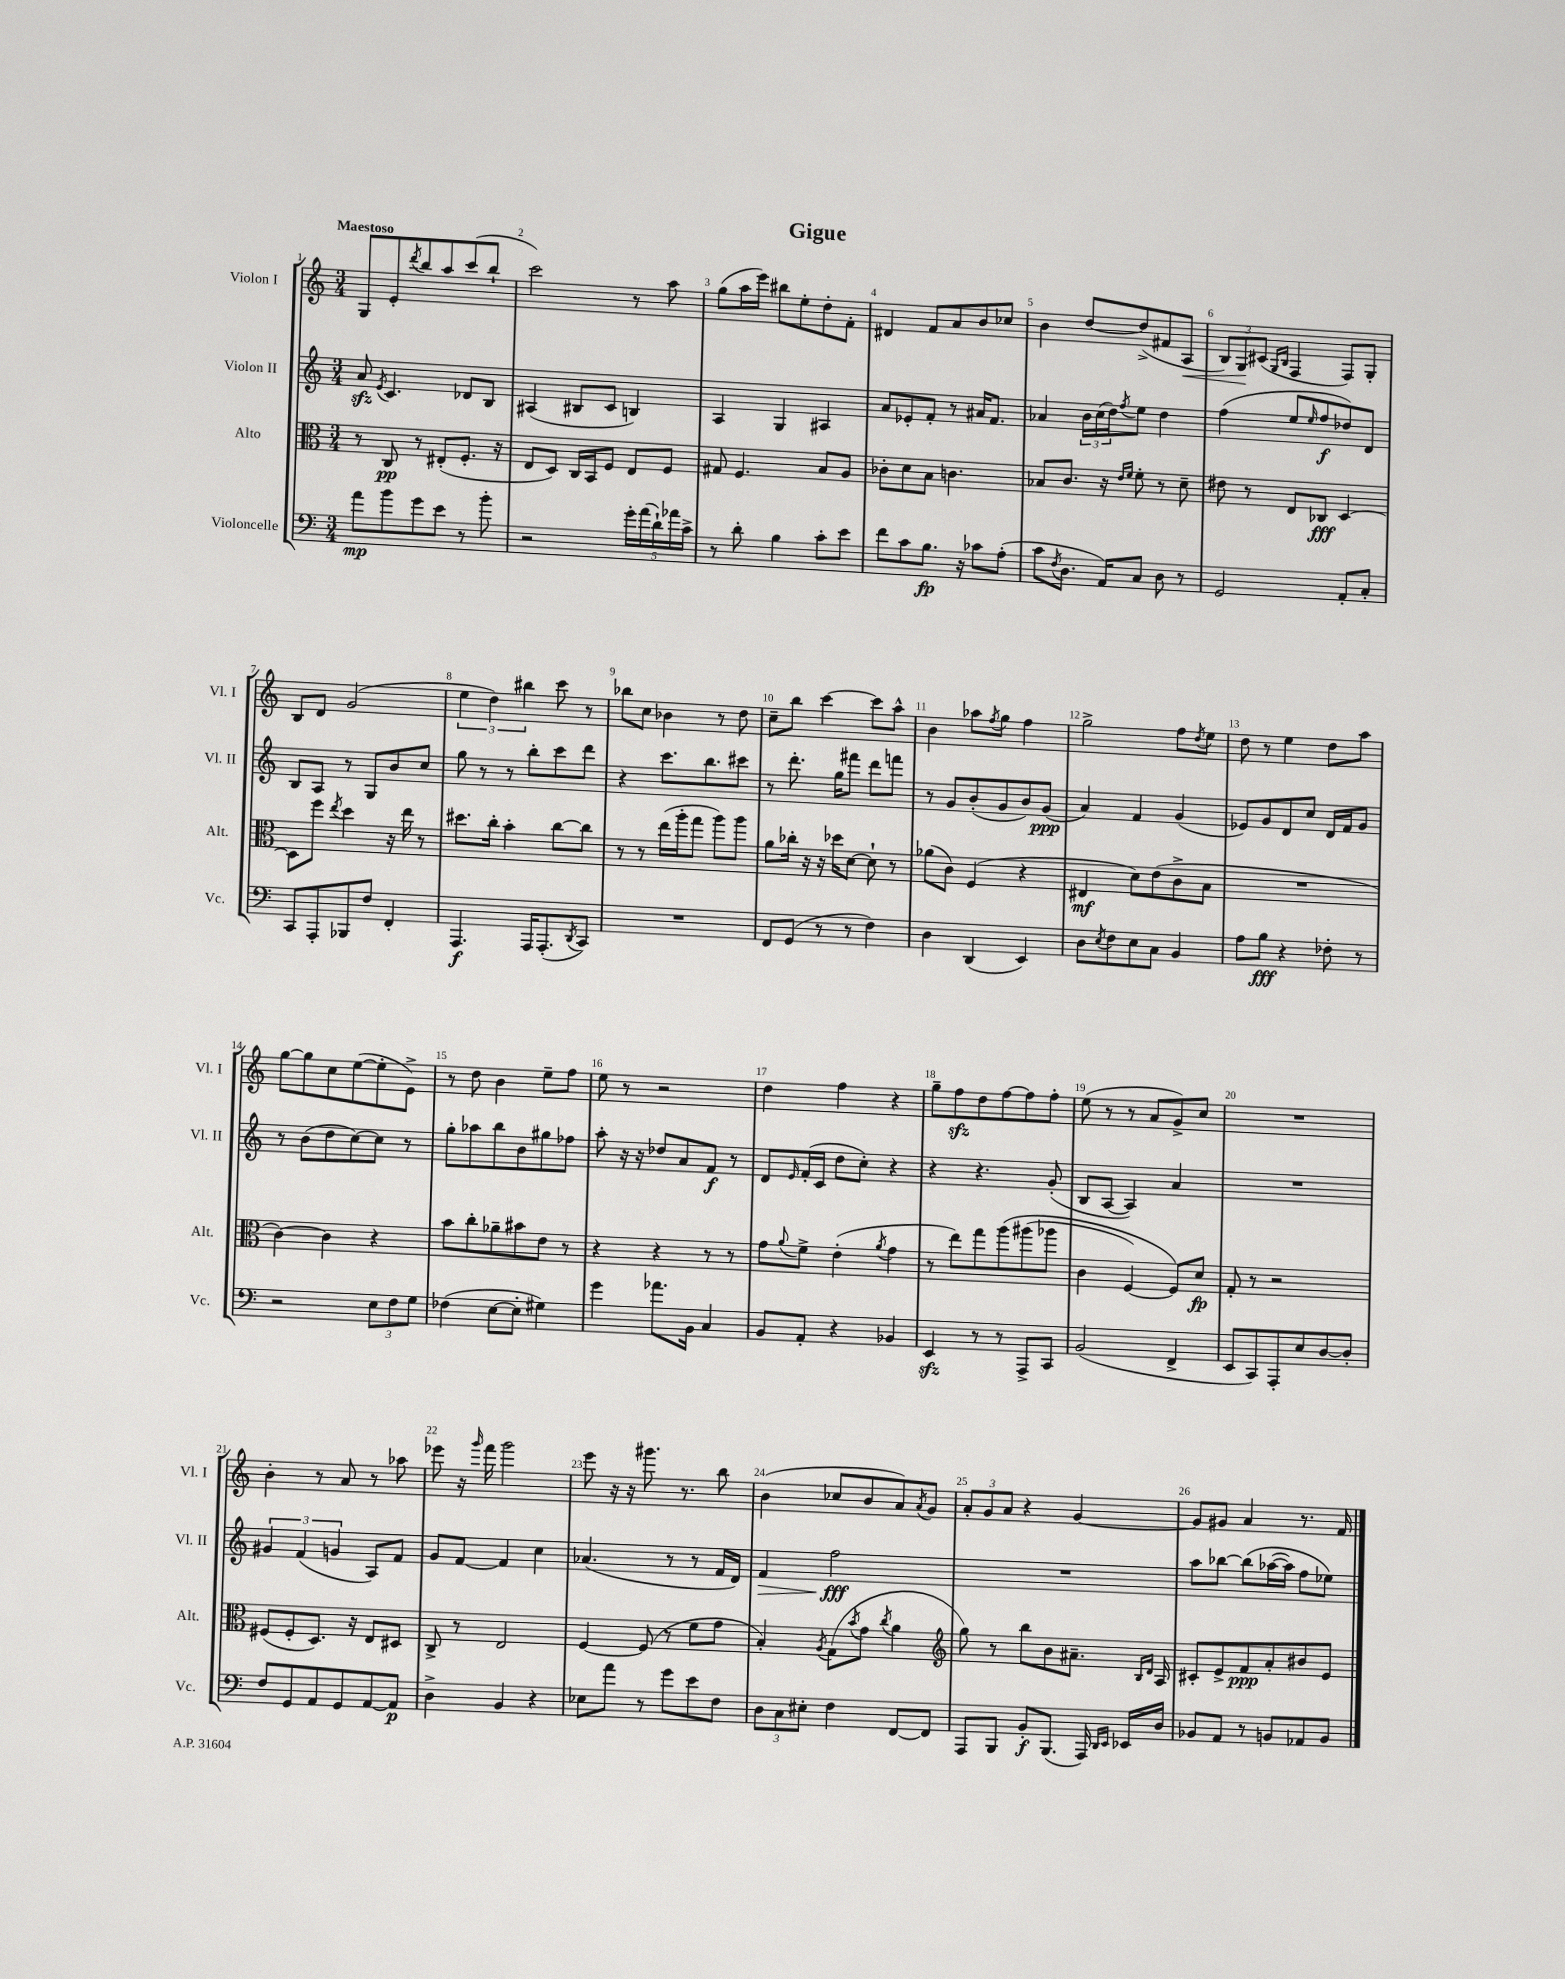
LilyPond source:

\header { title = "Gigue" }
<<
\new StaffGroup <<
\new Staff = "s0" \with { instrumentName = "Violon I" shortInstrumentName = "Vl. I" } {
    \clef treble \key c \major \numericTimeSignature \time 3/4 \tempo "Maestoso"
    g8 e'8-. \acciaccatura { d'''8 } b''8 a''8 c'''8( b''8-! |
    c'''2) r8 a''8 |
    g''8( a''16 e'''16) bis''8 e''8-. d''8-. f'8-. |
    dis'4 f'8 a'8 b'8 ces''8 |
    b'4 d''8~ d''8->( fis'8 a8\< |
    \tuplet 3/2 { b8) g8\! cis'8( } \grace { g16 b16 } f4 f8) g8-. |
    b8 d'8 g'2( |
    \tuplet 3/2 { e''4 d''4) bis''4 } c'''8 r8 |
    bes''8 c''8 bes'4 r8 d''8 |
    c''8-- b''8 c'''4~ c'''8 a''8-^ |
    b'4 aes''8 \acciaccatura { f''8 } g''8 f''4 |
    g''2-> f''8 \acciaccatura { d''8 } e''8 |
    d''8 r8 e''4 d''8 a''8 |
    g''8~ g''8 c''8 e''8~( e''8-. e'8->) |
    r8 d''8 b'4 e''8-- f''8 |
    e''8 r8 r2 |
    d''4 f''4 r4 |
    g''8-- f''8\sfz d''8 f''8~ f''8 f''8-. |
    e''8( r8 r8 a'8 g'8->) c''8 |
    R2. |
    b'4-. r8 a'8 r8 aes''8 |
    ees'''8 r16 \grace { g'''16 } f'''16 g'''2 |
    e'''8 r16 r16 gis'''8. r8. b''8 |
    b'4( ces''8 b'8 a'8) \acciaccatura { a'8 } g'8 |
    \tuplet 3/2 { a'8-. g'8 a'8 } r4 g'4~ |
    g'8 gis'8 a'4 r8. f'16 \bar "|." |
}
\new Staff = "s1" \with { instrumentName = "Violon II" shortInstrumentName = "Vl. II" } {
    \clef treble \key c \major \numericTimeSignature \time 3/4
    a'8\sfz \acciaccatura { e'8 } c'4. des'8 b8 |
    ais4( bis8 c'8 b4) |
    a4 g4 ais4 |
    a'8 ees'8-. f'8-. r8 ais'16 f'8. |
    aes'4 \tuplet 3/2 { b'16 c''16( d''16) } \acciaccatura { f''8 } e''8 d''4 |
    f''4( e''8 \grace { e''16 } f''8\f des''8) d'8 |
    b8 a8 r8 g8 b'8 c''8 |
    g''8 r8 r8 b''8-. c'''8 d'''8 |
    r4 c'''8. b''8. cis'''8 |
    r8 d'''8.-. g''16 fis'''8 d'''8 f'''8 |
    r8 g'8 b'8-.( g'8 b'8) g'8\ppp( |
    a'4) f'4 g'4( |
    ees'8) g'8 d'8 c''8 d'16 f'16 g'8 |
    r8 b'8( d''8 c''8~) c''8 r8 |
    g''8-. aes''8 b''8 b'8 gis''8 fes''8 |
    a''8-. r16 r16 des''8 a'8 f'8\f r8 |
    d'8 \grace { e'16 } f'16-.( c'16 d''8 c''8-.) r4 |
    r4 r4. g'8-.( |
    b8 a8~ a4) a'4 |
    R2. |
    \tuplet 3/2 { gis'4 f'4( g'4 } a8) f'8 |
    g'8 f'8~ f'4 c''4 |
    aes'4.( r8 r8 f'16 d'16) |
    f'4\> f''2\fff\! |
    R2. |
    a''8 bes''8~ bes''8\( aes''16~( aes''16) f''8 ees''8\) \bar "|." |
}
\new Staff = "s2" \with { instrumentName = "Alto" shortInstrumentName = "Alt." } {
    \clef alto \key c \major \numericTimeSignature \time 3/4
    r8 c8\pp r8 eis8-.( f8.-. r16 |
    e8 d8) c16 b,16 f8 e8 f8 |
    gis8 f4. b8 a8 |
    ces'8-. d'8 b8 c'4. |
    bes8 c'8. r16 \grace { e'16 f'16 } f'8-. r8 d'8-- |
    eis'8 r8 e8 ces8\fff d4~ |
    d8 f''8 \acciaccatura { e''8 } d''4 r16 e''16 r8 |
    dis''8. c''16-. b'4-. c''8~ c''8 |
    r8 r8 e''16( a''16-. g''8 a''8) a''8 |
    a'8 ces''16-. r16 r16 des''16 d'8~ d'8-! r8 |
    aes'8( c'8) f4( r4 |
    eis4\mf d'8) e'8( c'8-> b8 |
    R2. |
    c'4~) c'4 r4 |
    b'8 c''8-. aes'8-- bis'8 e'8 r8 |
    r4 r4 r8 r8 |
    g'8 \appoggiatura { a'8 } f'8-> e'4-.( \acciaccatura { a'8 } g'4 |
    r8 e''8) g''8 a''8\( ais''8( aes''8 |
    c'4 f4~) f8\) d'8\fp |
    g8-. r8 r2 |
    fis8( fis8-. d8.) r16 e8 dis8 |
    c8-> r8 e2 |
    f4~ f8( r8 f'8 g'8 |
    b4-.) \acciaccatura { a8 } g8( \acciaccatura { b'8 } g'8 \acciaccatura { c''8 } a'4 |
    \clef treble g''8) r8 b''8 b'8 ais'8.-- \grace { b16 d'16 } a16 |
    cis'8-. e'8-> f'8\ppp a'8-. bis'8 e'8 \bar "|." |
}
\new Staff = "s3" \with { instrumentName = "Violoncelle" shortInstrumentName = "Vc." } {
    \clef bass \key c \major \numericTimeSignature \time 3/4
    a'8\mp b'8 g'8 e'8 r8 b'8-. |
    r2 \tuplet 5/4 { g'16-. a'16( d'16-!) aes'16 c'16-> } |
    r8 d'8-. b4 c'8-. e'8 |
    f'8 c'8 b8.\fp r16 ces'8 a8-.( |
    c'8 \acciaccatura { f8 } d8. a,16) c8 d8 r8 |
    g,2 a,8-. c8-. |
    c,8 a,,8-. bes,,8 f8 f,4-. |
    a,,4.\f a,,16 a,,8.-.( \acciaccatura { d,8 } c,8) |
    R2. |
    f,8 g,8( r8 r8 f4) |
    d4 d,4( e,4) |
    d8 \acciaccatura { e8 } f8 e8 c8 b,4 |
    a8 b8\fff r4 fes8-. r8 |
    r2 \tuplet 3/2 { e8 f8 g8 } |
    fes4( e8~ e8-. gis4) |
    g'4 aes'8. b,16 c4 |
    b,8 a,8-. r4 bes,4 |
    e,4\sfz r8 r8 a,,8-> c,8 |
    b,2( f,4-> |
    e,8 c,8) a,,8-. e8 d8~ d8-. |
    f8 g,8 a,8 g,8 a,8~ a,8\p |
    d4-> b,4 r4 |
    ees8 a'8 r8 g'8 e'8 f8 |
    \tuplet 3/2 { d8 c8 eis8-. } f4 f,8~ f,8 |
    a,,8 b,,8 b,8-.\f b,,8.( a,,16) \grace { d,16 e,16 } ees,16 d16 |
    bes,8 a,8 r8 b,8 aes,8 b,8 \bar "|." |
}
>>
>>
\layout { \context { \Score \override BarNumber.break-visibility = ##(#f #t #t) barNumberVisibility = #all-bar-numbers-visible } }
